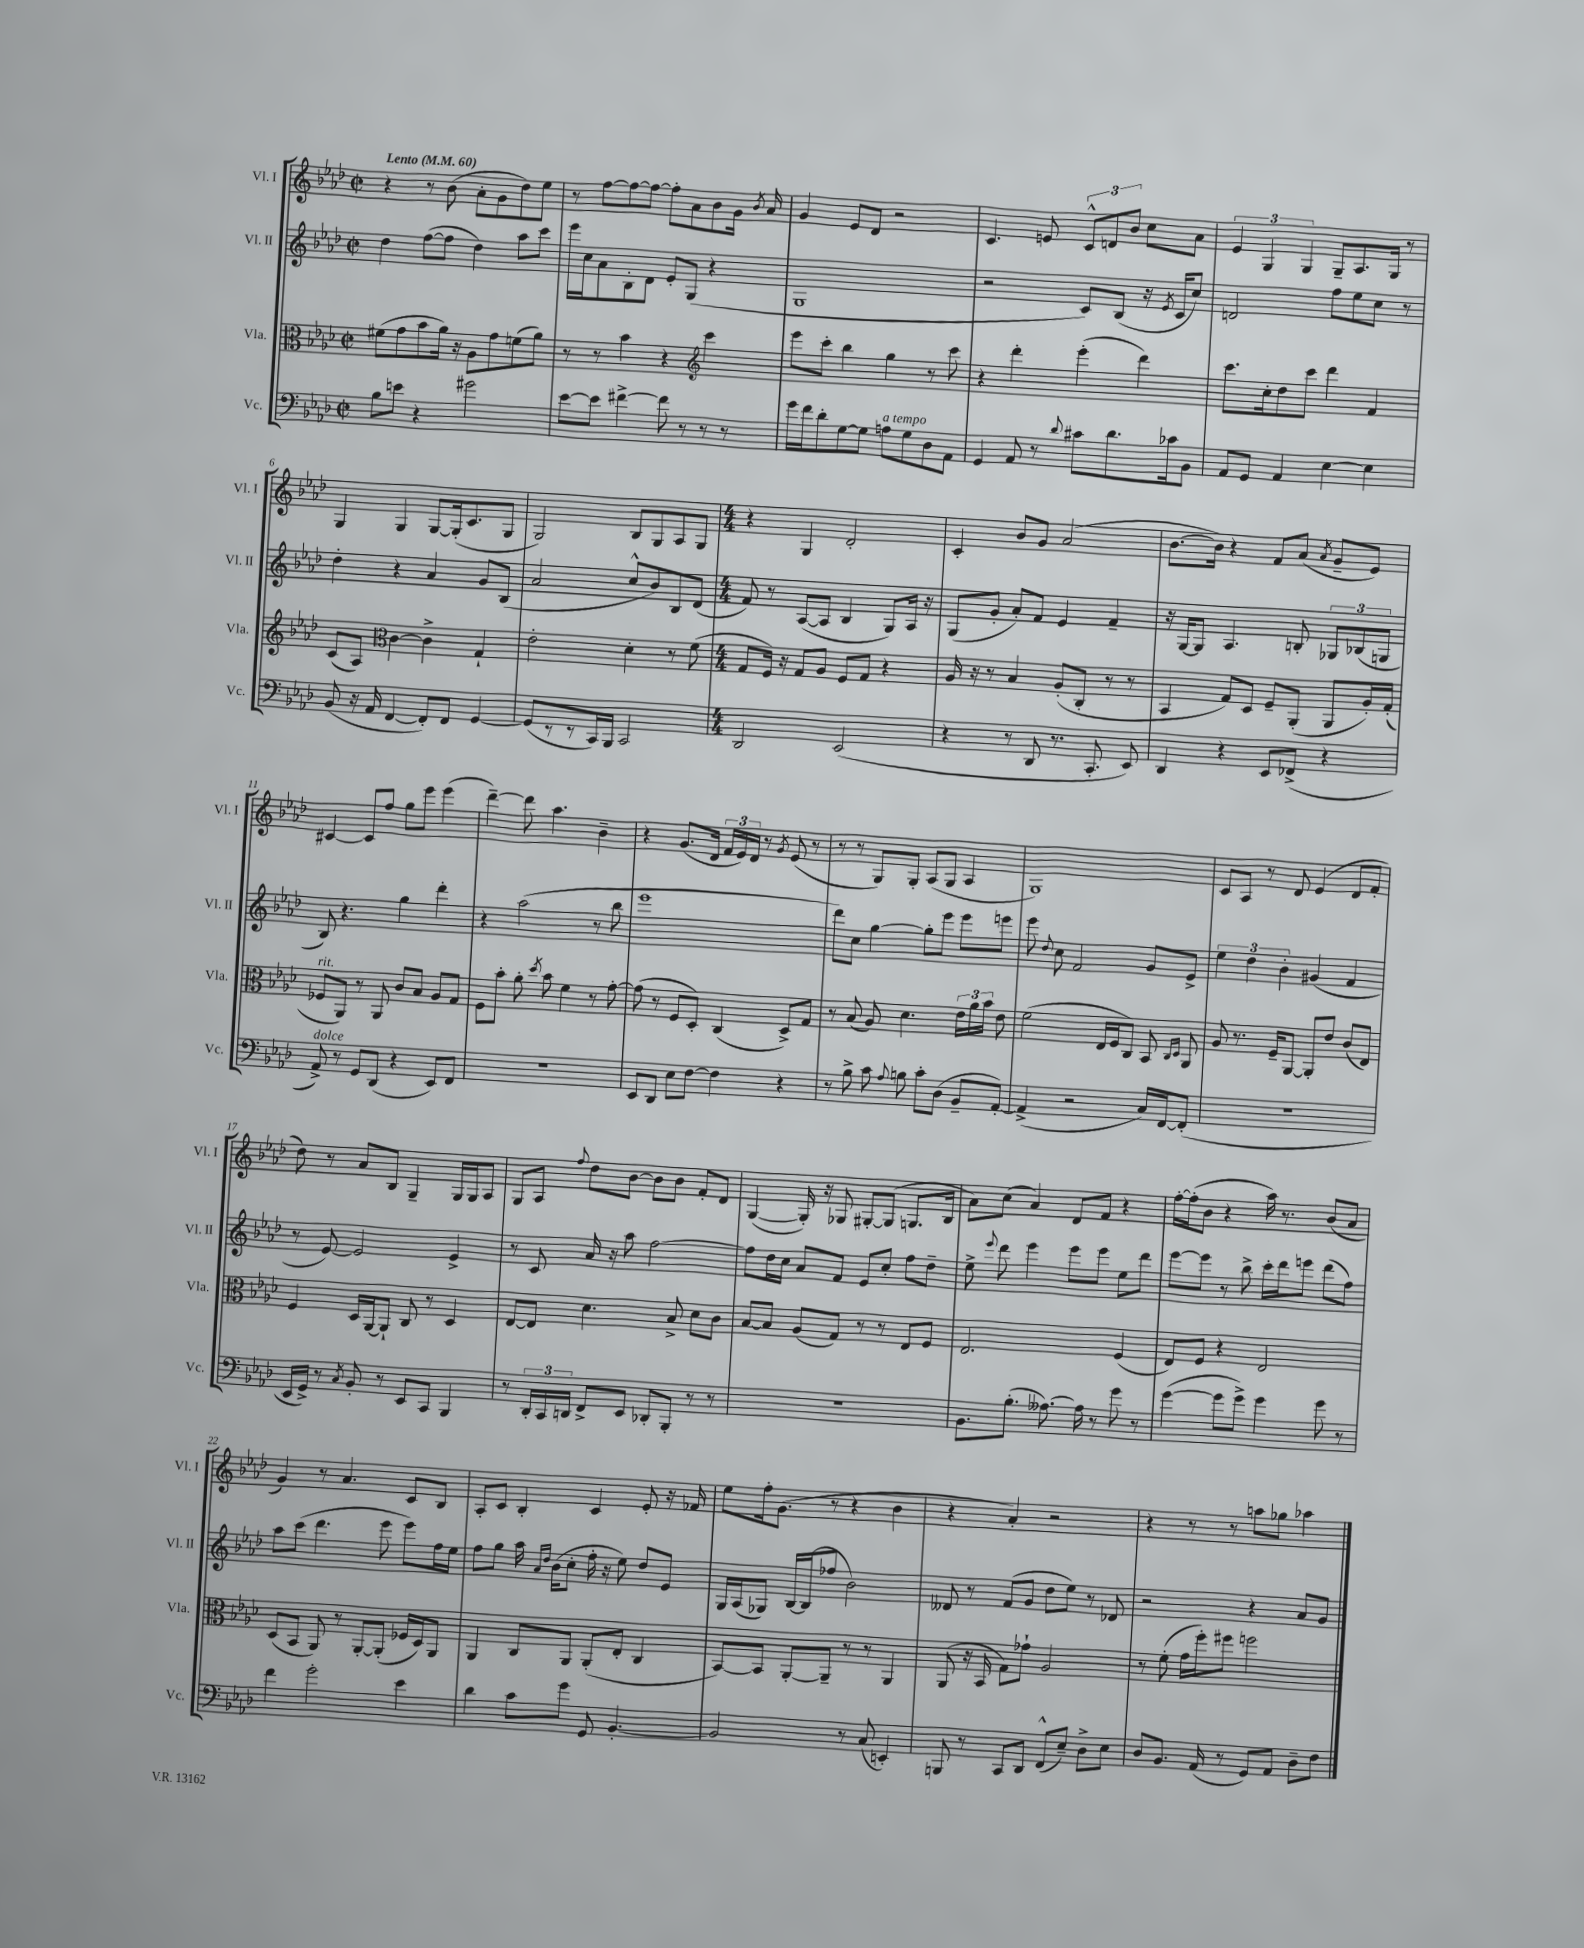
<<
\new StaffGroup <<
\new Staff = "s0" \with { instrumentName = "Vl. I" shortInstrumentName = "Vl. I" } {
    \clef treble \key aes \major \defaultTimeSignature \time 2/2 \tempo "Lento" 4 = 60
    \autoBeamOff r4 r8 bes'8( aes'8[-. g'8 des''8) ees''8] |
    r8 f''8[~ f''8~ f''8]~ f''8[-. aes'8 bes'8 g'16] \acciaccatura { bes'8 } aes'16 |
    g'4 ees'8[ des'8] r2 |
    c'4. e'8 \tuplet 3/2 { c'8[-^ d'8 bes'8] } c''8[ aes'8] |
    \tuplet 3/2 { ees'4 g4 g4 } g8[-- aes8. g16] r8 |
    g4 g4 g8[~ g16-.( c'8. g8] |
    g2) bes8[ g8 aes8 g8] |
    \numericTimeSignature \time 4/4 r4 g4 des'2-. |
    c'4-. bes'8[ g'8] aes'2( |
    bes'8.[~ bes'16]) r4 f'8[ aes'8]( \acciaccatura { aes'8 } g'8[-- ees'8]) |
    cis'4~ cis'8[ f''8] g''8[ ees'''8] ees'''4( |
    des'''4~--) des'''8 aes''4. bes'4-- |
    r4 g'8.[( des'16] \tuplet 3/2 { f'16[ ees'16) des'16] } r8 \acciaccatura { g'8 } ees'8( r8 |
    r8 r8 g8[) g8]-. aes8[( g8] aes4 |
    g1) |
    c'8[ aes8] r8 des'8 ees'4( des'8[ f'8]-. |
    des''8) r8 aes'8[ bes8] g4-- g16[ g16 aes8] |
    g8[ aes8] \appoggiatura { f''8 } des''8[ bes'8]~ bes'8[ bes'8] f'8[-. des'8] |
    g4~( g16-.) r16 ges8 gis8[~-. gis8]( g8.[ bes16] |
    aes'8[) c''8]( aes'4) des'8[ f'8] r4 |
    f''16[~-. f''16-.( bes'8] r4 aes''16) r8. bes'8[( aes'8] |
    g'4) r8 aes'4. c'8[ bes8] |
    aes8[-. c'8] bes4-. c'4 ees'8-. r16 fes'16 |
    ees''8[ f''16-. g'8.]( r8 r4 bes'4 |
    r4 aes'4-.) r2 |
    r4 r8 r8 a''8[ ges''8] aes''4 \bar "|." |
}
\new Staff = "s1" \with { instrumentName = "Vl. II" shortInstrumentName = "Vl. II" } {
    \clef treble \key aes \major \defaultTimeSignature \time 2/2
    \autoBeamOff des''4 f''8[~( f''8] des''4) aes''8[ c'''8] |
    ees'''16[ c''16 aes'8 bes8-. des'8] ees'8[-. g8]( r4 |
    g1 |
    r2 c'8[) bes8]( r16 \acciaccatura { ees'8 } c'16[ c''8]) |
    d'2 f''8[ ees''8 c''8] r8 |
    des''4-. r4 aes'4 g'8[ bes8]( |
    aes'2 c''8[-^ bes'8) bes8 des'8]( |
    \numericTimeSignature \time 4/4 f'8) r8 aes8[~( aes8] bes4 g8[) aes16] r16 |
    g8[( g'8]-. aes'8[-.) f'8] ees'4 f'4-- |
    r16 g16[~ g8] aes4. b8-. \tuplet 3/2 { ges8[ bes8( g8] } |
    bes8) r4. g''4 des'''4-. |
    r4 aes''2( r8 bes''8 |
    ees'''1 |
    des'''8[) c''8] g''4~ g''8[-. ees'''8] ees'''8[ e'''8] |
    ees'''8 \appoggiatura { des''8 } c''8 f'2 g'8[ ees'8]-> |
    \tuplet 3/2 { ees''4 des''4 bes'4-. } gis'4( f'4 |
    r8 ees'8~) ees'2 ees'4-> |
    r8 c'8 aes'16 r16 aes''8 f''2~ |
    f''8[ des''16 c''16] aes'8[ f'8] ees'8[ c''8]-. f''8[ des''8]-- |
    ees''8-> \appoggiatura { ees'''8 } des'''8 ees'''4 ees'''8[ ees'''8] ees''8[ des'''8] |
    ees'''8[~ ees'''8] r8 bes''8-> c'''16[-. des'''16 e'''8] des'''8[( f''8]) |
    aes''8[ c'''8]( des'''4. ees'''8 ees'''8[) f''16 ees''16] |
    f''8[ g''8] aes''16 \grace { aes'16[ des''16] } bes'16[( c''8]-. f''16-. r16 ees''8) des''8[ ees'8] |
    g16[ aes16( ges8]) bes16[~ bes16( fes''8] bes'2) |
    deses'8 r8 f'8[( g'8] des''8[ ees''8]) r8 des'8 |
    r2 r4 aes'8[ g'8] \bar "|." |
}
\new Staff = "s2" \with { instrumentName = "Vla." shortInstrumentName = "Vla." } {
    \clef alto \key aes \major \defaultTimeSignature \time 2/2
    \autoBeamOff fis'8[( g'8 bes'8 aes'16]) r16 aes8[ g'8 f'8( aes'8]) |
    r8 r8 bes'4 r4 \clef treble c'''4 |
    ees'''8[ c'''8]-. bes''4 g''4 r8 c'''8 |
    r4 des'''4-. ees'''4-.( des'''4) |
    c'''8.[ c''16-. des''8 c'''8] des'''4 f'4 |
    c'8[( aes8]) \clef alto c'4~ c'4-> g4-! |
    ees'2-. des'4-. r8 f'8( |
    \numericTimeSignature \time 4/4 g8[ f16]) r16 g8[ aes8] f8[ g8] r4 |
    aes16 r16 r8 bes4 aes8[-.( c8]-. r8 r8 |
    bes,4 g8[) des8] f8[-- aes,8]-.( aes,8[ aes16-.) g16]-.( |
    fes8[^\markup { \italic "rit." } aes,8]) r8 aes,8 c'8[ bes8] aes8[ g8] |
    f8[ bes'8]-. aes'8-. \acciaccatura { des''8 } bes'8 f'4 r8 g'8~-. |
    g'8( r8 f8[ des8]-.) c4( des8[->) g8] |
    r8 bes8( aes8) des'4. \tuplet 3/2 { ees'16[ aes'16 bes'16] } ees'8 |
    f'2( ees16[ f16 c8]) bes,8 \grace { c16[ des16] } aes,8 |
    aes8 r8. f16[-- aes,8]~ aes,8[-. ees'8] c'8[( ees8]) |
    f4 des16[ aes,16~ aes,8]-! c8 r8 des4 |
    ees8[~ ees8] des'4. bes8-> des'8[ c'8] |
    bes8[~ bes8] aes8[( g8]) r8 r8 ees8[ f8] |
    ees2. f4( |
    ees8[) f8] r4 ees2 |
    des8[( bes,8] aes,8) r8 aes,8[~-. aes,8]-.( fes16[ des16) aes,8] |
    aes,4 c8[ aes,8] aes,8[-.( ees8]-. c4 |
    bes,8[~) bes,8] aes,8[~-. aes,8]-- r8 r8 aes,4 |
    aes,8( r16 bes,16 g8[) ges'8]-! aes2 |
    r8 f'8-.( g'16[ f''16-.) fis''8] f''2 \bar "|." |
}
\new Staff = "s3" \with { instrumentName = "Vc." shortInstrumentName = "Vc." } {
    \clef bass \key aes \major \defaultTimeSignature \time 2/2
    \autoBeamOff bes8[ e'8] r4 gis'2 |
    ees'8[~ ees'8] fis'4~-> fis'8 r8 r8 r8 |
    g'16[ f'16 des'8-. g8~ g8] a8[^\markup { \italic "a tempo" } g8 des8 aes,8] |
    g,4 aes,8 r8 \appoggiatura { des'8 } cis'8[ des'8. ces'16 bes,8] |
    aes,8[ g,8] aes,4 ees4~ ees4 |
    bes,8( r16 aes,16 f,4~ f,8[-.) f,8] g,4~ |
    g,8[( r8 r8 c,16) bes,,16] c,2 |
    \numericTimeSignature \time 4/4 des,2 ees,2( |
    r4 r8 des,8 r8. c,8.-. ees,8) |
    des,4 r4 ees,8[ fes,8]->( r4 |
    aes,8->^\markup { \italic "dolce" }) r8 g,8[ des,8]( r4 ees,8[) f,8] |
    r1 |
    ees,8[ des,8] ees8[ f8]~ f4 r4 |
    r8 bes8-> c'8 \appoggiatura { aes8 } b8 c'8[-. des8]( bes,8[-- aes,8]~-.) |
    aes,4->( r2 c16[) f,16~ f,8]-.( |
    r1 |
    ees,16[ g,16]->) r8 \acciaccatura { c8 } bes,8-. r8 ees,8[ c,8] bes,,4 |
    r8 \tuplet 3/2 { des,16[-. c,16 d,16] } f,8[-> ees,8] des,8[-. bes,,8]-. r8 r8 |
    R1 |
    bes,8.[ bes8.]-.( aeses8.~) aeses16 r8 g'8 r8 |
    g'4~( g'8[ g'8]->) g'4 g'8 r8 |
    f'4 g'2-. ees'4 |
    des'4 c'8[ g'8] g,8 bes,4.~-. |
    bes,2 r8 c8( e,4-.) |
    b,,8 r8 c,8[ des,8] f,8[-^( ees8]--) des8[-> ees8] |
    des8[ bes,8.] aes,16( r8 g,8[) aes,8] des8[-- f8] \bar "|." |
}
>>
>>
